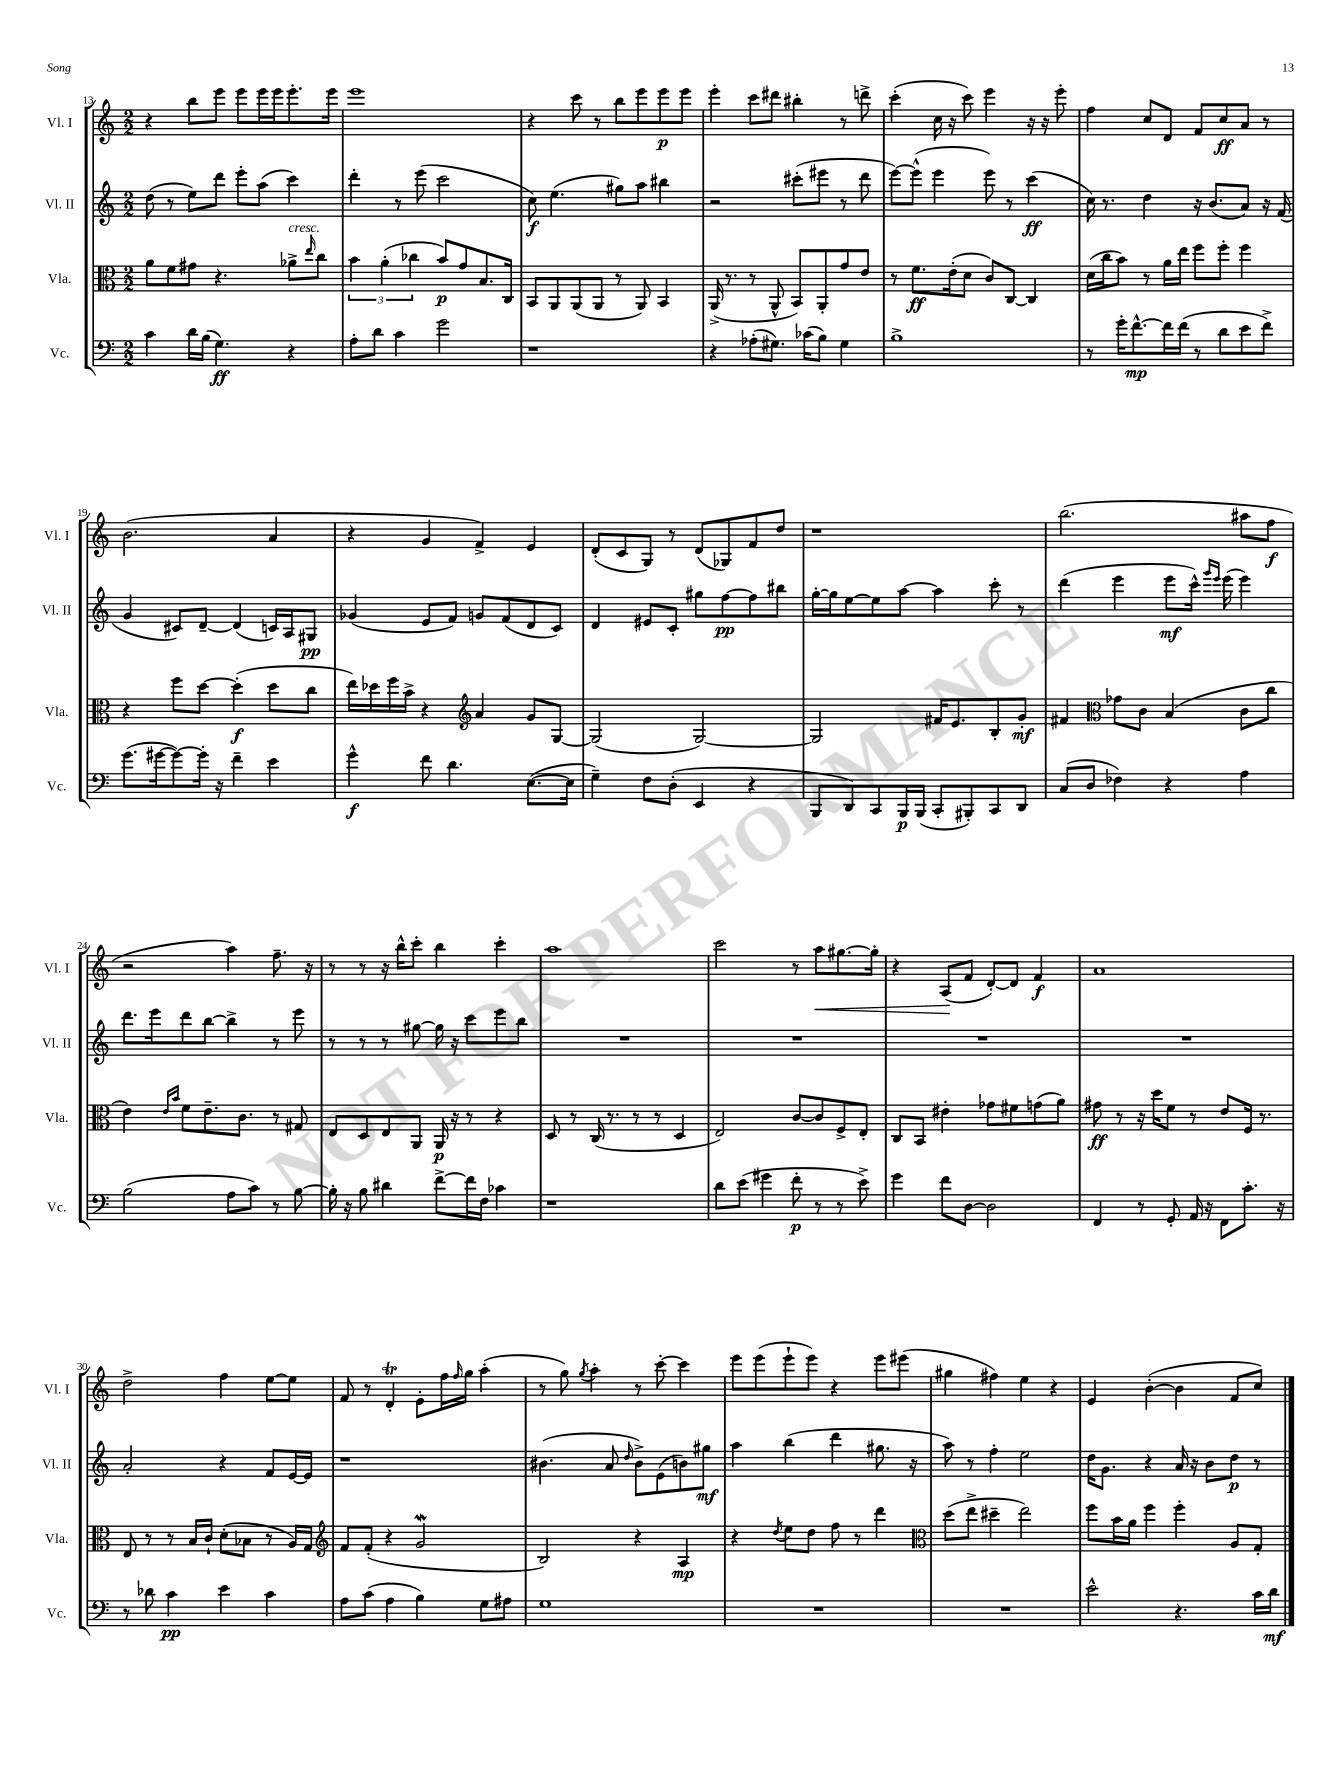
<<
\new StaffGroup <<
\new Staff = "s0" \with { instrumentName = "Vl. I" shortInstrumentName = "Vl. I" } {
    \clef treble \key c \major \numericTimeSignature \time 2/2
    r4 b''8 e'''8 e'''8 e'''16 e'''16 e'''8.-. e'''16 |
    e'''1 |
    r4 c'''8 r8 b''8 e'''8 e'''8\p e'''8 |
    e'''4-. c'''8 dis'''8 bis''4-. r8 d'''8-> |
    c'''4-.( c''16 r16 c'''8) e'''4 r16 r16 e'''8-. |
    f''4 c''8 d'8 f'8 c''8\ff a'8 r8 |
    b'2.( a'4 |
    r4 g'4 f'4->) e'4 |
    d'8-.( c'8 g8) r8 d'8( ges8) f'8 d''8 |
    r1 |
    b''2.( ais''8 f''8\f |
    r2 a''4) f''8.-- r16 |
    r8 r8 r16 b''16-^ c'''8-. b''4 c'''4-. |
    a''1 |
    c'''2 r8 a''8\< gis''8.~ gis''16-. |
    r4 a8\!( f'8 d'8~-.) d'8 f'4\f |
    a'1 |
    d''2-> f''4 e''8~ e''8 |
    f'8 r8 d'4-.\trill e'8-. f''16 \grace { f''16 } g''16 a''4-.( |
    r8 g''8) \acciaccatura { g''8 } a''4-. r8 c'''8~-. c'''4 |
    e'''8 e'''8( e'''8-! e'''8) r4 e'''8 eis'''8( |
    gis''4 fis''4) e''4 r4 |
    e'4 b'4~-.( b'4 f'8 c''8) \bar "|." |
}
\new Staff = "s1" \with { instrumentName = "Vl. II" shortInstrumentName = "Vl. II" } {
    \clef treble \key c \major \numericTimeSignature \time 2/2
    d''8( r8 e''8) d'''8 e'''8-. a''8( c'''4) |
    d'''4-. r8 e'''8( c'''2 |
    c''8\f) e''4.( gis''8) a''8 bis''4 |
    r2 cis'''8-.( eis'''8 r8 d'''8 |
    e'''8~) e'''8-^( e'''4 e'''8) r8 c'''4\ff( |
    c''16) r8. d''4 r16 b'8.( a'8) r16 f'16( |
    g'4 cis'8) d'8~-- d'4( c'16) a16 gis8\pp |
    ges'4( e'8 f'8) g'8 f'8( d'8 c'8) |
    d'4 eis'8 c'8-. gis''8 f''8~\pp f''8 bis''8 |
    g''16~-. g''16 e''8~ e''8 a''8~ a''4 c'''8-. r8 |
    d'''4( e'''4 e'''8\mf c'''16-^) \grace { g'''16 e'''16 } e'''16( e'''4) |
    d'''8. e'''16 d'''8 b''8~ b''4-> r8 e'''8 |
    r8 r8 r8 gis''8~ gis''16 r16 c'''8 e'''8 b''8 |
    R1 |
    R1 |
    R1 |
    R1 |
    a'2-. r4 f'8 e'16~ e'16 |
    r1 |
    bis'4.( a'8 \grace { d''16 } bis'8->) e'8( b'8) gis''8\mf |
    a''4 b''4( d'''4 gis''8. r16 |
    a''8) r8 f''4-. e''2 |
    d''16 g'8. r4 a'16 r16 b'8 d''8\p r8 \bar "|." |
}
\new Staff = "s2" \with { instrumentName = "Vla." shortInstrumentName = "Vla." } {
    \clef alto \key c \major \numericTimeSignature \time 2/2
    a'8 f'8 gis'8 r4. aes'8->^\markup { \italic "cresc." } \grace { e''16 } c''8 |
    \tuplet 3/2 { b'4 a'4-.( ces''4 } b'8\p) g'8 b8. c16 |
    b,8 a,8 a,8( a,8 r8 a,8) b,4 |
    a,16->( r8. r8 a,8-^ b,8) a,8-. g'8 e'8 |
    r8 f'8.\ff e'16-.( d'8 c'8) c8~ c4 |
    d'16( c''16 b'8) r8 a'16 e''16 f''8 f''8-. f''4 |
    r4 f''8 d''8~ d''4-.\f( d''8 c''8 |
    e''16) des''16 f''16 b'16-> r4 \clef treble a'4 g'8 g8~ |
    g2( g2~) |
    g2 fis'16 e'8. b8-. g'8-.\mf |
    fis'4 \clef alto ges'8 c'8 b4( c'8 c''8 |
    e'4) \grace { e'16 b'16 } f'8 e'8.-- c'8. r8 gis8 |
    e8 d8 e8 a,8 a,16\p r16 r8 r4 |
    d8 r8 c16( r8. r8 r8 d4 |
    e2) c'8~ c'8 f8-> e8-. |
    c8 b,8 eis'4-. ges'8 fis'8 g'8( a'8) |
    gis'8\ff r8 r16 d''16 f'8 r8 e'8 f16 r8. |
    e8 r8 r8 b16 c'16-! d'8-.( bes8 r8 a16) g16 |
    \clef treble f'8 f'8-.( r4 g'2\mordent |
    b2) r4 a4\mp |
    r4 \acciaccatura { d''8 } e''8 d''8 f''8 r8 d'''4 |
    \clef alto d''8( e''8-> dis''4-- e''2) |
    f''8 b'16 a'16 f''4 f''4-. a8 g8-. \bar "|." |
}
\new Staff = "s3" \with { instrumentName = "Vc." shortInstrumentName = "Vc." } {
    \clef bass \key c \major \numericTimeSignature \time 2/2
    c'4 d'16 b16( g4.\ff) r4 |
    a8-. d'8 c'4 g'2 |
    r1 |
    r4 aes8-.( gis8.) ces'16( b8) gis4 |
    b1-> |
    r8 g'16-. f'8.~-^\mp f'16 f'16( r8 d'8 e'8 f'8->) |
    g'8.( gis'16~ gis'8~) gis'16-. r16 f'4-- e'4 |
    g'4-^\f f'8 d'4. e8.~( e16 |
    g4--) f8 d8-.( e,4 r4 |
    b,,8 d,8) c,8 b,,16\p b,,16( c,8-. bis,,8-.) c,8 d,8 |
    c8( d8 fes4) r4 a4 |
    b2( a8 c'8) r8 b8~ |
    b16-. r16 b8 dis'4 f'8~-> f'16 f16 ces'4 |
    r1 |
    d'8 e'8( gis'4 f'8-.\p r8 r8 e'8->) |
    g'4 f'8 d8~ d2 |
    f,4 r8 g,8-. a,16 r16 f,8 c'8.-. r16 |
    r8 des'8 c'4\pp e'4 c'4 |
    a8 c'8( a4 b4) g8 ais8 |
    g1 |
    R1 |
    R1 |
    e'2-^ r4. c'16 d'16\mf \bar "|." |
}
>>
>>
\layout { \context { \Score currentBarNumber = #13 } }
